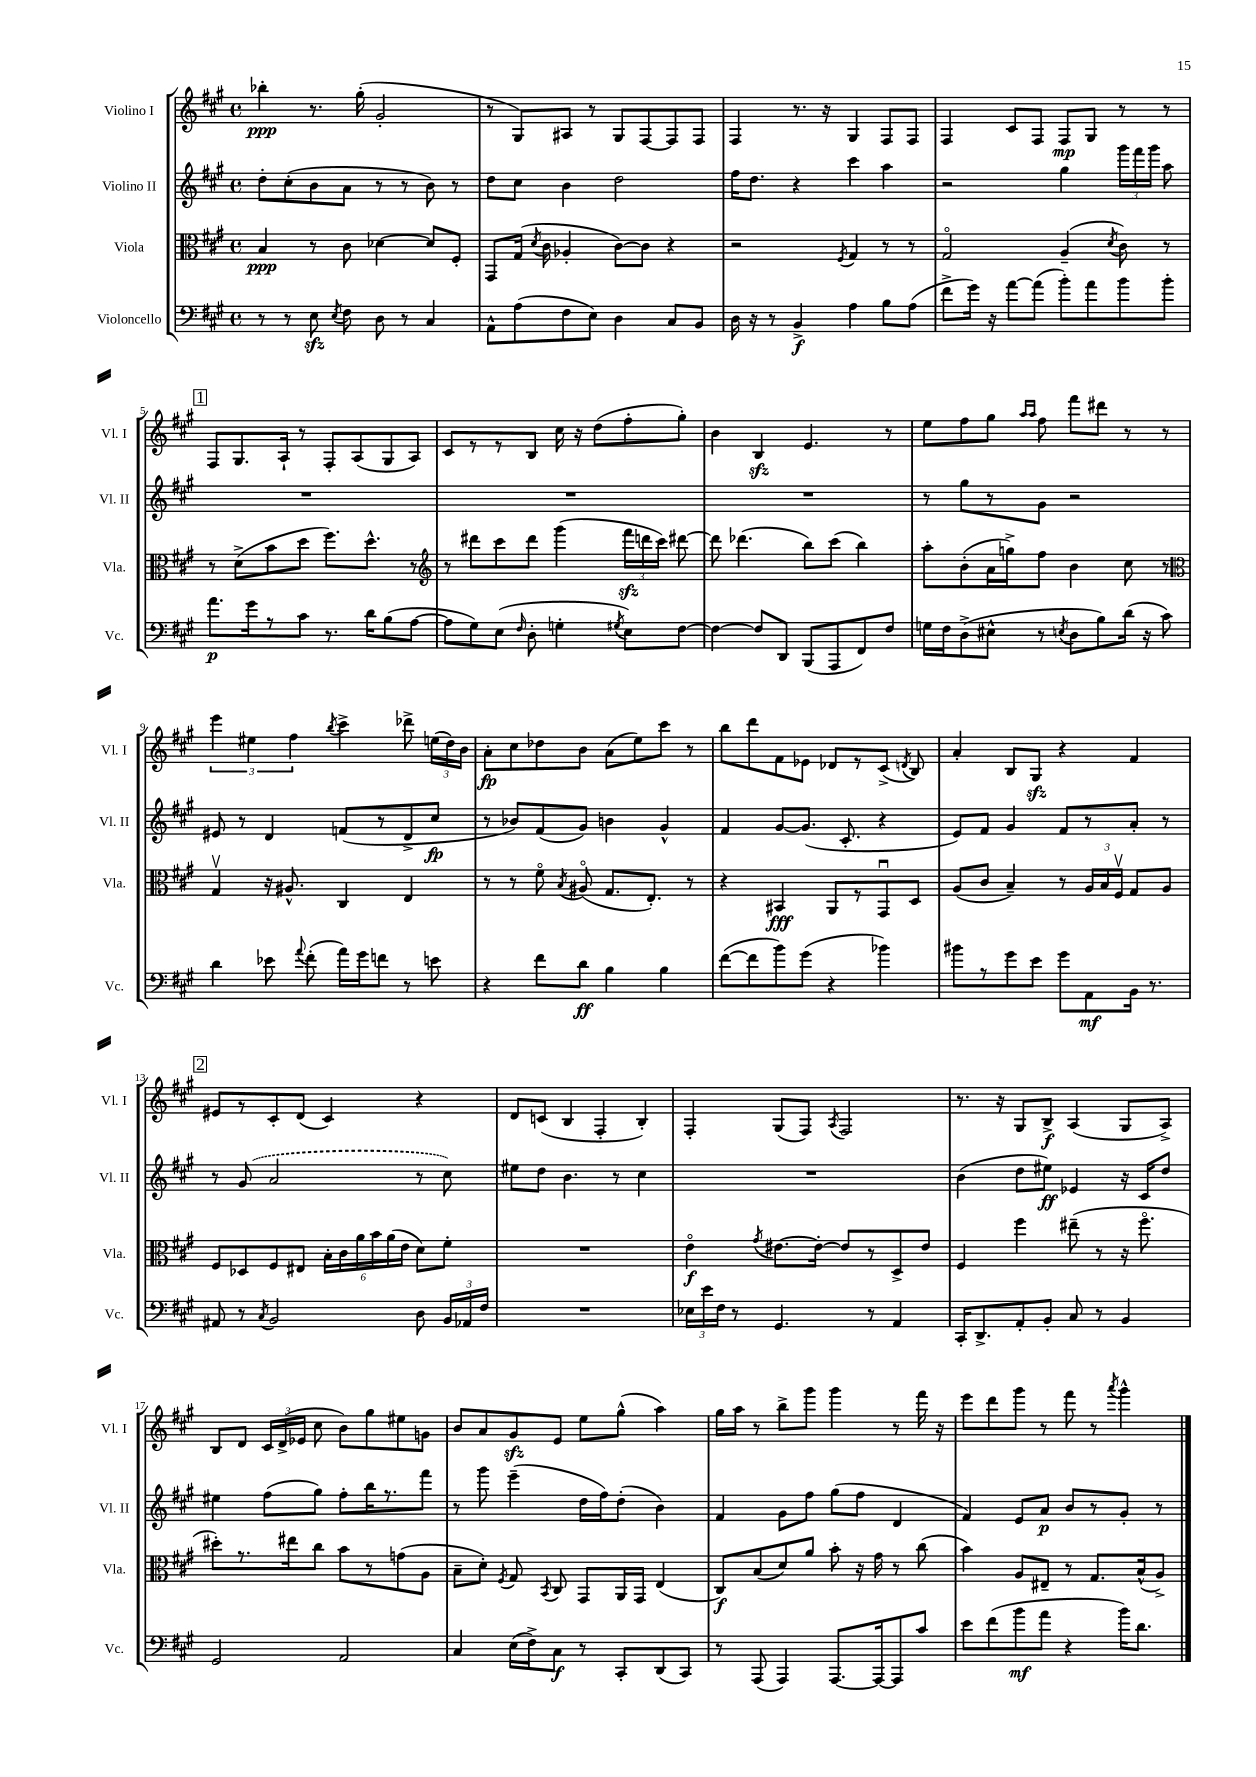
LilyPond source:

<<
\new StaffGroup <<
\new Staff = "s0" \with { instrumentName = "Violino I" shortInstrumentName = "Vl. I" } {
    \clef treble \key a \major \defaultTimeSignature \time 4/4
    \autoBeamOff bes''4-.\ppp r8. gis''16-.( gis'2-. |
    r8 gis8[) ais8] r8 gis8[ fis8~ fis8 fis8] |
    fis4 r8. r16 gis4 fis8[ fis8] |
    fis4 cis'8[ fis8] fis8[\mp gis8] r8 r8 |
    \mark \markup { \box "1" } fis8[ gis8. a16]-! r8 fis8[-. a8( gis8 a8]) |
    cis'8[ r8 r8 b8] cis''16 r16 d''8[( fis''8-. gis''8]-.) |
    b'4 b4\sfz e'4. r8 |
    e''8[ fis''8 gis''8] \grace { a''16[ a''16] } fis''8 fis'''8[ dis'''8] r8 r8 |
    \tuplet 3/2 { e'''4 eis''4 fis''4 } \acciaccatura { b''8 } cis'''4-> des'''8-> \tuplet 3/2 { e''16[( d''16) b'16] } |
    a'8[-.\fp cis''8 des''8 b'8] a'8[( e''8) cis'''8] r8 |
    b''8[ d'''8 fis'8 ees'8] des'8[ r8 cis'8]->( \acciaccatura { d'8 } b8) |
    a'4-. b8[ gis8]\sfz r4 fis'4 |
    \mark \markup { \box "2" } eis'8[ r8 cis'8-. d'8]( cis'4) r4 |
    d'8[ c'8]( b4 fis4-. b4-.) |
    fis4-. gis8[( fis8]) \acciaccatura { a8 } fis2 |
    r8. r16 gis8[ b8]->\f a4( gis8[ a8]->) |
    b8[ d'8] \tuplet 3/2 { cis'16[ d'16->( ees'16] } cis''8 b'8[) gis''8 eis''8 g'8] |
    b'8[ a'8 gis'8\sfz e'8] e''8[ gis''8]-^( a''4) |
    gis''16[ a''16] r8 b''8[-> gis'''8] gis'''4 r8 fis'''16 r16 |
    e'''8[ d'''8 gis'''8] r8 fis'''8 r8 \acciaccatura { a'''8 } gis'''4-^ \bar "|." |
}
\new Staff = "s1" \with { instrumentName = "Violino II" shortInstrumentName = "Vl. II" } {
    \clef treble \key a \major \defaultTimeSignature \time 4/4
    \autoBeamOff d''8[-. cis''8-.( b'8 a'8] r8 r8 b'8) r8 |
    d''8[ cis''8] b'4 d''2 |
    fis''16[ d''8.] r4 cis'''4 a''4 |
    r2 gis''4 \tuplet 3/2 { gis'''16[ fis'''16 gis'''16] } a''8 |
    \mark \markup { \box "1" } R1 |
    R1 |
    R1 |
    r8 gis''8[ r8 gis'8] r2 |
    eis'8 r8 d'4 f'8[( r8 d'8-> cis''8]\fp |
    r8 bes'8[) fis'8( gis'8]) b'4 gis'4-^ |
    fis'4 gis'8[~ gis'8.]( cis'8.-. r4 |
    e'8[) fis'8] gis'4 fis'8[ r8 a'8]-. r8 |
    \mark \markup { \box "2" } r8 \once \slurDashed gis'8( a'2 r8 cis''8) |
    eis''8[ d''8] b'4. r8 cis''4 |
    R1 |
    b'4( d''8[ eis''8]\ff) ees'4 r16 cis'16[ d''8] |
    eis''4 fis''8[( gis''8]) fis''8[-. b''16 r8. fis'''8] |
    r8 gis'''8 e'''4--( d''16[ fis''16) d''8]-.( b'4) |
    fis'4 gis'8[ fis''8] gis''8[( fis''8] d'4 |
    fis'4) e'8[ a'8]\p b'8[ r8 gis'8]-. r8 \bar "|." |
}
\new Staff = "s2" \with { instrumentName = "Viola" shortInstrumentName = "Vla." } {
    \clef alto \key a \major \defaultTimeSignature \time 4/4
    \autoBeamOff b4\ppp r8 cis'8 des'4~ des'8[ fis8]-. |
    gis,8[ gis16]( \acciaccatura { d'8 } cis'16 aes4-. cis'8[~) cis'8] r4 |
    r2 \acciaccatura { fis8 } gis4 r8 r8 |
    gis2\flageolet a4--( \acciaccatura { d'8 } cis'8) r8 |
    \mark \markup { \box "1" } r8 d'8[->( b'8 d''8] fis''8.[) d''8.]-^ r8 |
    \clef treble r8 dis'''8[ cis'''8 dis'''8] gis'''4( \tuplet 3/2 { fis'''16[\sfz d'''16 cis'''16]) } dis'''8~ |
    dis'''8 des'''4.( b''8[) cis'''8]( b''4) |
    a''8[-. b'8-.( a'16 g''16->) fis''8] b'4 cis''8 r8 |
    \clef alto gis4\upbow r16 ais8.-^ cis4 e4 |
    r8 r8 fis'8\flageolet \acciaccatura { b8 } ais8\flageolet( gis8.[ e8.]-.) r8 |
    r4 bis,4\fff a,8[ r8 gis,8\downbow d8] |
    a8[( cis'8] b4--) r8 \tuplet 3/2 { a16[ b16 fis16]\upbow } gis8[ a8] |
    \mark \markup { \box "2" } fis8[ des8 fis8 eis8] \tuplet 6/4 { b16[-. cis'16 a'16 b'16 a'16( e'16] } d'8[) fis'8]-. |
    R1 |
    e'4\flageolet\f \acciaccatura { gis'8 } eis'8.[~ eis'16]~-. eis'8[ r8 d8-> eis'8] |
    fis4 fis''4 eis''8--( r8 r16 fis''8.\flageolet |
    dis''8[-.) r8. eis''16 cis''8] b'8[ r8 g'8( a8] |
    b8[-- d'8]-.) \acciaccatura { fis8 } gis8 \acciaccatura { b,8 } cis8 gis,8[ a,16 gis,16] e4( |
    cis8[\f) b8( d'8) a'8] b'8-. r16 gis'16 r8 cis''8( |
    b'4) a8[ eis8]-- r8 gis8.[ b16-^( a8]->) \bar "|." |
}
\new Staff = "s3" \with { instrumentName = "Violoncello" shortInstrumentName = "Vc." } {
    \clef bass \key a \major \defaultTimeSignature \time 4/4
    \autoBeamOff r8 r8 e8\sfz \acciaccatura { e8 } fis8 d8 r8 cis4 |
    a,8[-^ a8( fis8 e8]) d4 cis8[ b,8] |
    d16 r16 r8 b,4->\f a4 b8[ a8]( |
    fis'8[-> gis'16]) r16 a'8[~ a'8]( b'8[-.) a'8 b'8 b'8]-. |
    \mark \markup { \box "1" } a'8.[\p gis'16 r8 cis'8] r8. d'16[ b8( a8]~ |
    a8[ gis8) e8]( \grace { fis16 } d8-. g4-. \acciaccatura { gis8 } e8[) fis8]~ |
    fis4~ fis8[ d,8] b,,8[( a,,8 fis,8) fis8] |
    g16[ fis16 d8->( eis8]-^ r8 \acciaccatura { e8 } d8[ b8) d'16]( r16 cis'8) |
    d'4 ees'8 \appoggiatura { a'8 } fis'8-.( a'16[) gis'16 f'8] r8 e'8 |
    r4 fis'8[ d'8]\ff b4 b4 |
    fis'8[~( fis'8 b'8) gis'8]( r4 bes'4) |
    bis'8[ r8 gis'8 e'8] gis'8[ a,8\mf b,16] r8. |
    \mark \markup { \box "2" } ais,8 r8 \acciaccatura { cis8 } b,2 d8 \tuplet 3/2 { b,16[ aes,16 fis16] } |
    R1 |
    \tuplet 3/2 { ees16[ e'16 fis16] } r8 gis,4. r8 a,4 |
    cis,16[-. d,8.-> a,8-. b,8]-. cis8 r8 b,4 |
    gis,2 a,2 |
    cis4 e16[( fis16->) cis8]\f r8 cis,8[-. d,8( cis,8]) |
    r8 a,,8( a,,4) a,,8.[~ a,,16~ a,,8 cis'8] |
    e'8[ fis'8( b'8\mf a'8] r4 b'16[) d'8.] \bar "|." |
}
>>
>>
